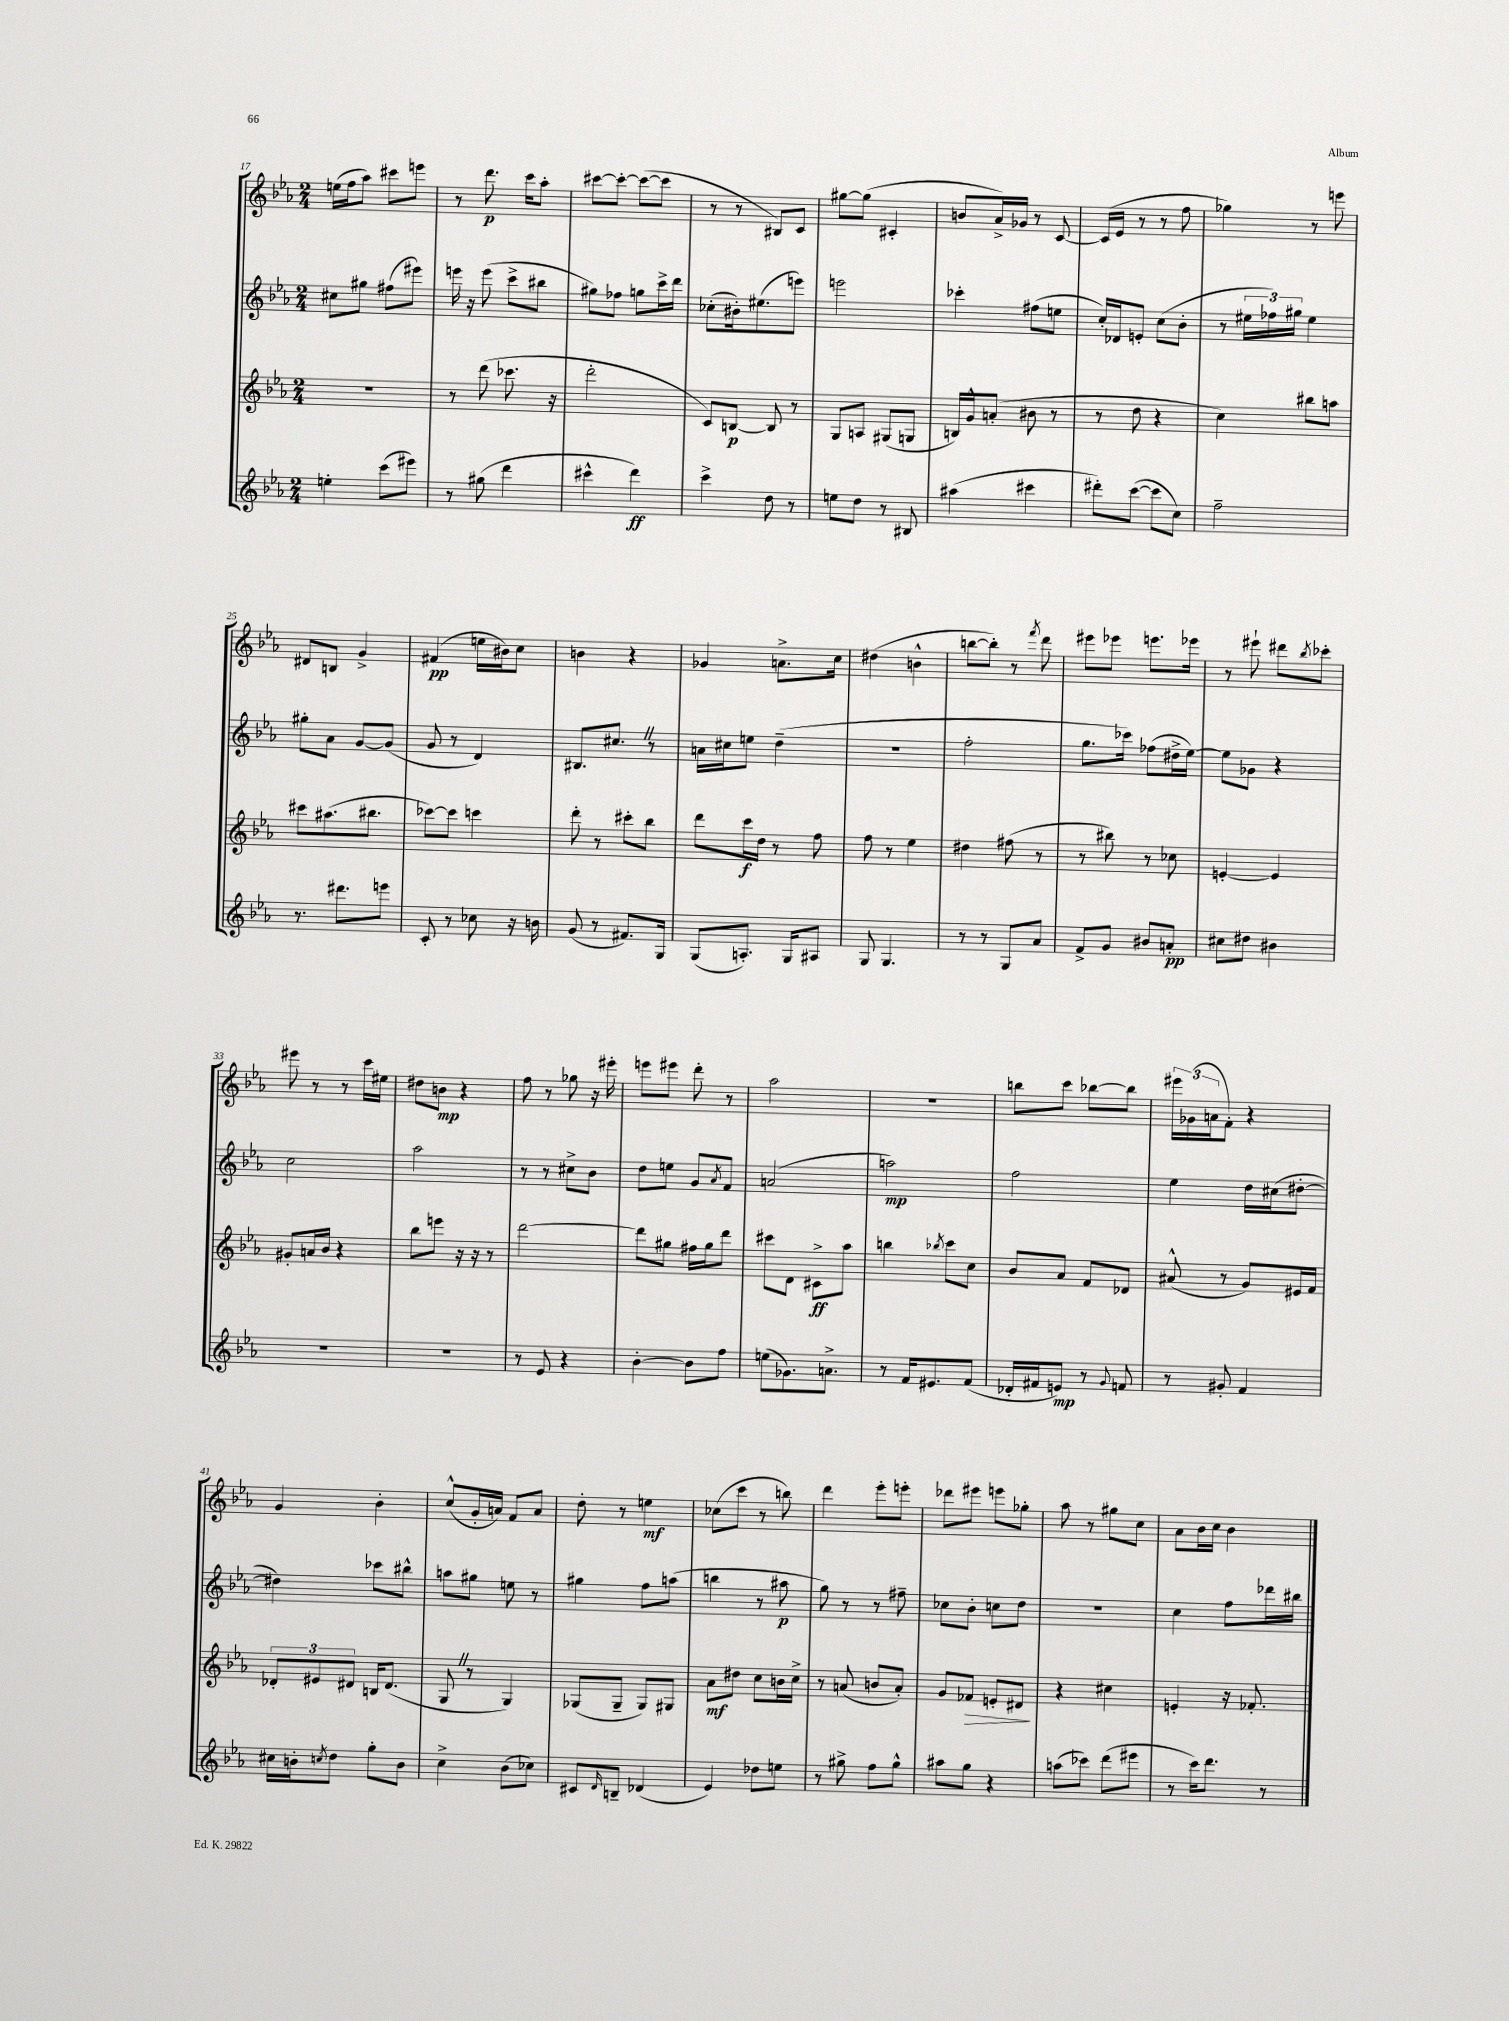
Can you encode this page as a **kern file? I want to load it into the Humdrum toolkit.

**kern	**kern	**kern	**kern
*staff4	*staff3	*staff2	*staff1
*clefG2	*clefG2	*clefG2	*clefG2
*k[b-e-a-]	*k[b-e-a-]	*k[b-e-a-]	*k[b-e-a-]
*M2/4	*M2/4	*M2/4	*M2/4
4ee'\	2r	8cc#\L	(16ee\LL
.	.	.	16ff\J
.	.	8gg#\J	8aa-\J)
(8ccc\L	.	(8ff#\L	8ccc#\L
8eee#\J)	.	8eee#\J)	8eee\J
=	=	=	=
8r	8r	16eee\	8r
.	.	16r	.
(8gg#\	(8ddd\	(8eee\	8.ddd\
4ddd\	8.ccc-\	8ccc^\L	.
.	.	.	16ccc\LK
.	.	8bb#\J	8aa-'\J
.	16r	.	.
=	=	=	=
4ccc#^^\	2ddd'\	8gg#\L)	[8ccc#\L
.	.	8ff-\J	8ccc#'\_J
4ddd\)	.	8gg\L	(8ccc#\_L
.	.	16ccc^\L	8ccc#\]J
.	.	16ddd\JJ	.
=	=	=	=
4ccc^\	8c/L)	(8cc-'\L	8r
.	[8B/J	16b#'\k)	8r
.	.	(8.ee#\	.
8dd\	8B/]	.	8B#/L)
8r	8r	8eee\J)	8c/J
=	=	=	=
8ee\L	8G/L	2eee\	[8gg#\L
8dd\J	8A/J	.	(8gg#\]J
8r	(8G#/L	.	4c#'/
8B#/	8G/J	.	.
=	=	=	=
(4aa#\	16B/LL)	4ccc-'\	8b/L
.	16g^^/J	.	.
.	(8a'/J	.	16a-^/L)
.	.	.	16g-/JJ
4ccc#\	8b#\	(8ff#\L	8r
.	8r	8ee\J	[8c/
=	=	=	=
8ddd#'\L)	8r	16cc'/LL)	(16c/]LL
.	.	16d-/J	16e-/JJ
([8ccc\J	8dd\	8e'/J	8r
8ccc\]L	4r	(8cc\L	8r
8cc\J)	.	8b-'\J	8ff\
=	=	=	=
2ff~\	4cc\)	8r	4gg-\)
.	.	24ee#\LL	.
.	.	24ff-\)	.
.	.	24gg#\JJ	.
.	8bb#\L	4ee#\	8r
.	8aa\J	.	8eee\
=	=	=	=
8.r	8ccc#\L	8gg#'\L	8d#/L
.	(8.aa#\	8a-\J	8B/J
8.ddd#\L	.	.	.
.	.	[8g/L	4g^/
.	8.bb#\J	.	.
8eee\J	.	(8g/]J	.
=	=	=	=
8c'/	[8ccc-\L)	8g/	(4f#/
8r	8ccc-\]J	8r	.
8cc-\	4ccc\	4d/)	16ee\LL
.	.	.	16b#\J)
16r	.	.	8cc\J
16b\	.	.	.
=	=	=	=
(8g/	8ddd'\	8.B#/L	4b\
8r	8r	.	.
.	.	8.cc#/J	.
8.f#/L)	8ccc#'\L	.	4r
.	8bb-\J	8r	.
16G/Jk	.	.	.
=	=	=	=
(8G/L	8ddd\L	16a\LL	4g-/
.	.	16cc#\J	.
8.A'/J)	16ccc\L	8ee\J	.
.	16dd\JJ	.	.
.	8r	(4dd~\	8.a^\L
16G/LK	.	.	.
8A#/J	8ff\	.	.
.	.	.	16cc\Jk
=	=	=	=
8G/	8ff\	2r	(4dd#\
4.G/	8r	.	.
.	4ee-\	.	4b^^\
=	=	=	=
8r	4dd#\	2ff'\	[8bb\L
8r	.	.	8bb'\]J)
8G/L	(8ff#\	.	8r
.	.	.	8qfff/
8a-/J	8r	.	8ddd\
=	=	=	=
8f^/L	8r	8.gg\L	8eee#\L
8g/J	8bb#\)	.	8eee-\J
.	.	16ccc-\Jk)	.
8b#/L	8r	(8ff-\L	8.eee\L
8a'/J	8cc-\	16dd#^\L	.
.	.	[16ee-\JJ)	16eee-\Jk
=	=	=	=
8cc#\L	[4e'/	8ee-\]L	8r
8dd#\J	.	8g-\J	8eee#`\
4b#\	4e/]	4r	8ddd#\L
.	.	.	8qbb-/
.	.	.	8ccc-'\J
=	=	=	=
2r	8g#'/L	2cc\	8eee#\
.	16a/L	.	8r
.	16b-/JJ	.	.
.	4r	.	8r
.	.	.	16ccc\LL
.	.	.	16ee#\JJ
=	=	=	=
2r	8bb-\L	2aa-\	8dd#\L
.	8eee\J	.	8b\J
.	16r	.	4r
.	16r	.	.
.	8r	.	.
=	=	=	=
8r	[2ddd\	8r	8ff\
8e-/	.	8r	8r
4r	.	8cc#^\L	8gg-\
.	.	8b-\J	16r
.	.	.	16eee#'\
=	=	=	=
[4b-'\	8ddd\]L	8dd\L	8eee\L
.	8gg#\J	8ee\J	8eee#\J
8b-\]L	16ff#\LL	8g/L	8ddd'\
.	16gg#\J	.	.
.	.	8qa-/	.
8ff\J	8ddd\J	8f/J	8r
=	=	=	=
(8ee\L	8ccc#\L	(2a/	2aa-\
8.g-\)	8d\J	.	.
.	8c#^\L	.	.
8.a^\J	.	.	.
.	8aa-\J	.	.
=	=	=	=
8r	4bb\	2aa\)	2r
16f/LK	.	.	.
8.e#/	.	.	.
.	8qbb-/	.	.
.	8ccc\L	.	.
(8f/J	8cc\J	.	.
=	=	=	=
16d-'/LL	8b-/L	2ff\	8bb\L
16f#/J	.	.	.
8e/J)	8a-/J	.	8ccc\J
8r	8f/L	.	[8bb-\L
8qqg/	.	.	.
8f/	8d-/J	.	8bb-\]J
=	=	=	=
8r	(8a#^^/	4ee-\	24eee#\LL
.	.	.	(24g-\
.	.	.	24a\J
8g#'/	8r	.	8f'\J)
4f/	8g/L)	16dd\LL	4r
.	.	(16cc#\J	.
.	16e#/L	[8dd#'\J	.
.	16f/JJ	.	.
=	=	=	=
16cc#\LL	12d-'/L	4dd#\])	4g/
16b'\J	.	.	.
.	12e#/	.	.
8qcc/	.	.	.
8dd\J	.	.	.
.	12d#/J	.	.
8gg'\L	16B/LK	8ccc-\L	4b-'\
.	(8.d#/J	.	.
8b\J	.	8bb#^^\J	.
=	=	=	=
4cc^\	8G/	8aa\L	(8cc^^/L
.	8r	8gg#\J	16g'/L
.	.	.	16a/JJ)
(8b-\L	4G/)	8ee\	8f/L
8cc-\J)	.	8r	8a/J
=	=	=	=
8c#/L	(8G-/L	4gg#\	8dd'\
16qqd/	.	.	.
8B~/J	8G-~/J	.	8r
(4d-/	8G-/L)	8ff\L	4ee\
.	8G#/J	(8aa\J	.
=	=	=	=
4e-/)	8a-\L	4bb\	(8cc-\L
.	8dd#\J	.	8ccc\J
8dd-\L	8cc\L	8r	8r
8ee\J	16b\L	8aa#\	8bb\)
.	16cc^\JJ	.	.
=	=	=	=
8r	8r	8gg\)	4ddd\
8gg#^\	(8a/	8r	.
8ff\L	8b/L	8r	8eee-'\L
8gg#^^\J	8a'/J)	8ff#~\	8eee'\J
=	=	=	=
8aa#\L	8g/L	8cc-\L	8ddd-\L
8gg\J	8f-/J	8b-'\J	8eee#\J
4r	8e'/L	8cc\L	8eee\L
.	8d#/J	8dd\J	8gg-'\J
=	=	=	=
(8aa\L	4r	2r	8aa-\
8ccc-\J)	.	.	8r
(8ddd\L	4cc#\	.	8gg#\L
8eee#\J	.	.	8cc\J
=	=	=	=
8r	4e'/	4cc\	8a-\L
16ccc\LK)	.	.	16b-\L
8.ddd\J	.	.	16cc\JJ
.	16r	8ff\L	4b-\
.	8.f-'/	.	.
8r	.	16ddd-\L	.
.	.	16bb#\JJ	.
==	==	==	==
*-	*-	*-	*-
